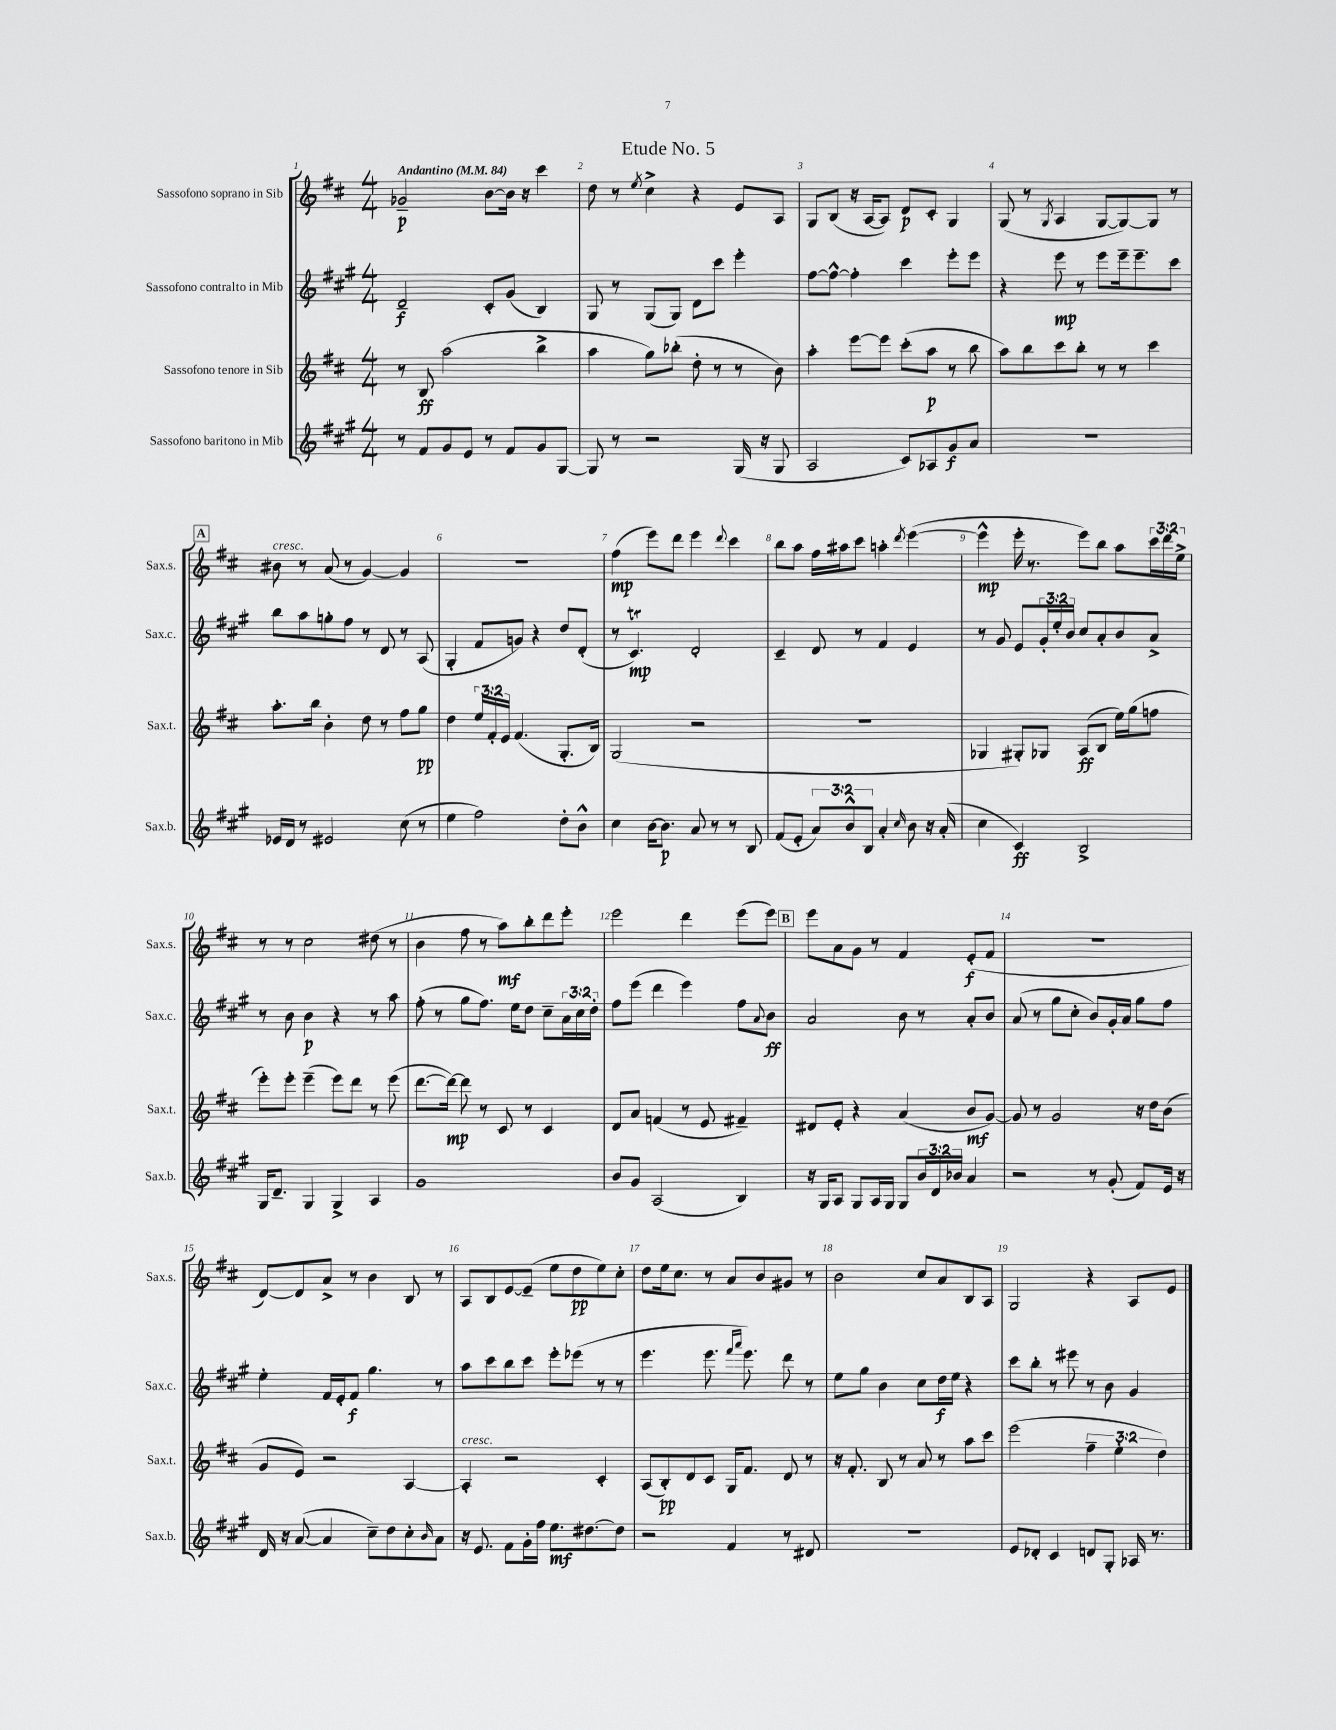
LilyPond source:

\header { title = "Etude No. 5" }
<<
\new StaffGroup <<
\new Staff = "s0" \with { instrumentName = "Sassofono soprano in Sib" shortInstrumentName = "Sax.s." } {
    \clef treble \key d \major \numericTimeSignature \time 4/4 \override Staff.TupletNumber.text = #tuplet-number::calc-fraction-text \tempo "Andantino" 4 = 84
    ges'2--\p b'8~ b'16 r16 cis'''4 |
    d''8 r8 \acciaccatura { e''8 } cis''4-> r4 e'8 a8 |
    g8 b8( r16 a16~ a8) d'8\p cis'8-. g4 |
    g8( r8 \acciaccatura { g8 } a4 g8~ g8~) g8 r8 |
    \mark \markup { \box "A" } bis'8^\markup { \italic "cresc." } r8 a'8( r8 g'4~) g'4 |
    R1 |
    fis''4\mp( e'''8) d'''8 e'''4 \appoggiatura { d'''8 } cis'''4 |
    b''8 a''8 fis''16 ais''16 cis'''8 a''4-. \acciaccatura { d'''8 } e'''4~( |
    e'''4-^\mp e'''16-. r8. e'''8) b''8 a''8 \tuplet 3/2 { cis'''16 d'''16 e''16-> } |
    r8 r8 cis''2 dis''8( r8 |
    b'4 fis''8 r8 a''8\mf) b''8-. d'''8 e'''8-. |
    e'''2 d'''4 e'''8( e'''8) |
    \mark \markup { \box "B" } e'''8 a'8 g'8 r8 fis'4 e'8-.\f( fis'8 |
    R1 |
    d'8~) d'8 a'8-> r8 b'4 b8 r8 |
    a8 b8 e'8~ e'8--( e''8 d''8\pp e''8) cis''8-. |
    d''8 e''16 cis''8. r8 a'8 b'8 gis'8 r8 |
    b'2 cis''8 a'8 b8 a8 |
    g2 r4 a8 e'8 \bar "|." |
}
\new Staff = "s1" \with { instrumentName = "Sassofono contralto in Mib" shortInstrumentName = "Sax.c." } {
    \clef treble \key a \major \numericTimeSignature \time 4/4 \override Staff.TupletNumber.text = #tuplet-number::calc-fraction-text
    d'2--\f cis'8-. gis'8( b4) |
    gis8 r8 gis8( gis8) d'8 cis'''8 e'''4-. |
    fis''8~ fis''8~-^ fis''4-. cis'''4 e'''8-. e'''8 |
    r4 e'''8\mp r8 e'''8 e'''16-- e'''8.-- cis'''8 |
    \mark \markup { \box "A" } b''8 a''8 g''8-. fis''8 r8 d'8 r8 a8( |
    gis4-. fis'8 g'8) r4 d''8 d'8-.( |
    r8 cis'4.\trill\mp) d'2-. |
    cis'4-- d'8 r8 fis'4 e'4 |
    r8 gis'8 e'8 \tuplet 3/2 { gis'16-. e''16-. b'16 } cis''8 a'8-. b'8 a'8-> |
    r8 b'8 b'4\p r4 r8 a''8 |
    fis''8-.( r8 gis''8 fis''8.) e''16 d''8 cis''8-- \tuplet 3/2 { a'16 cis''16 d''16-. } |
    fis''8 e'''8( d'''4 e'''4) fis''8 \appoggiatura { a'8 } b'8\ff |
    \mark \markup { \box "B" } a'2 b'8 r8 a'8-. b'8 |
    a'8( r8 gis''8 cis''8-. b'8) gis'16-. a'16 gis''8 fis''8 |
    e''4-. fis'16 e'16-. fis'8\f gis''4. r8 |
    a''8 cis'''8 b''8 cis'''8 e'''8-. ees'''8( r8 r8 |
    e'''4. e'''8. \grace { fis'''16 a'''16 } e'''8.) d'''8 r8 |
    e''8 gis''8 b'4 cis''8 d''16\f e''16 r4 |
    cis'''8 b''8-. r8 eis'''8 r8 b'8 gis'4 \bar "|." |
}
\new Staff = "s2" \with { instrumentName = "Sassofono tenore in Sib" shortInstrumentName = "Sax.t." } {
    \clef treble \key d \major \numericTimeSignature \time 4/4 \override Staff.TupletNumber.text = #tuplet-number::calc-fraction-text
    r8 b8\ff a''2( b''4-> |
    a''4 g''8) bes''8-.( d''8-. r8 r8 b'8) |
    a''4-. e'''8~ e'''8 cis'''8-.( a''8\p r8 b''8 |
    a''8) b''8 cis'''8 b''8-. r8 r8 cis'''4 |
    \mark \markup { \box "A" } a''8.-. b''16 b'4-. d''8 r8 fis''8 g''8\pp |
    d''4 \tuplet 3/2 { e''16 fis'16-. e'16 } fis'4.( g8.-. b16) |
    g2( r2 |
    R1 |
    ges4 gis8-.) ges8 a8\ff( b8 e''16) g''16( f''8 |
    e'''8-.) e'''8-. e'''4--( e'''8) d'''8 r8 e'''8( |
    d'''8.~ d'''16~\mp) d'''8 r8 cis'8 r8 cis'4 |
    d'8 a'8 f'4( r8 e'8 fis'4--) |
    \mark \markup { \box "B" } dis'8 e'8-. r4 a'4( b'8\mf g'8~) |
    g'8 r8 g'2 r16 d''16 b'8( |
    g'8 e'8) r2 a4~ |
    a4-.^\markup { \italic "cresc." } r2 cis'4-. |
    a8( b8-.\pp) d'8 cis'8 g16 fis'8. d'8 r8 |
    r16 fis'8.-. b8 r8 a'8 r8 a''8 cis'''8 |
    e'''2( \tuplet 3/2 { fis''4-- e''4-. d''4) } \bar "|." |
}
\new Staff = "s3" \with { instrumentName = "Sassofono baritono in Mib" shortInstrumentName = "Sax.b." } {
    \clef treble \key a \major \numericTimeSignature \time 4/4 \override Staff.TupletNumber.text = #tuplet-number::calc-fraction-text
    r8 fis'8 gis'8 e'8 r8 fis'8 gis'8 gis8~ |
    gis8 r8 r2 gis16( r16 gis8 |
    a2 cis'8) aes8 gis'8\f a'8 |
    R1 |
    \mark \markup { \box "A" } ees'16 d'16 r8 eis'2 cis''8( r8 |
    e''4 fis''2) d''8-. b'8-^ |
    cis''4 b'16~ b'8.\p a'8 r8 r8 b8 |
    fis'8( e'8-. \tuplet 3/2 { a'8) b'8-^ b8 } a'4-. \grace { cis''16 } b'8 r16 a'16-.( |
    cis''4 cis'4\ff) b2-> |
    gis16 d'8.-- gis4 gis4-> a4 |
    gis'1 |
    b'8 gis'8 a2( b4) |
    \mark \markup { \box "B" } r16 gis16 a8 gis8 a16 gis16 gis8 \tuplet 3/2 { b'16 d'16 bes'16 } a'4 |
    r2 r8 gis'8-.( fis'8) e'16 r16 |
    d'16 r16 a'8~( a'4 cis''8--) d''8 cis''8-. \grace { b'16 } a'8 |
    r16 e'8. fis'8 gis'16-. fis''16 e''8.\mf dis''8.~ dis''8 |
    r2 fis'4 r8 dis'8 |
    R1 |
    e'8 des'8-. cis'4 d'8 gis8-. aes16 r8. \bar "|." |
}
>>
>>
\layout { \context { \Score \override BarNumber.break-visibility = ##(#f #t #t) barNumberVisibility = #all-bar-numbers-visible } }
